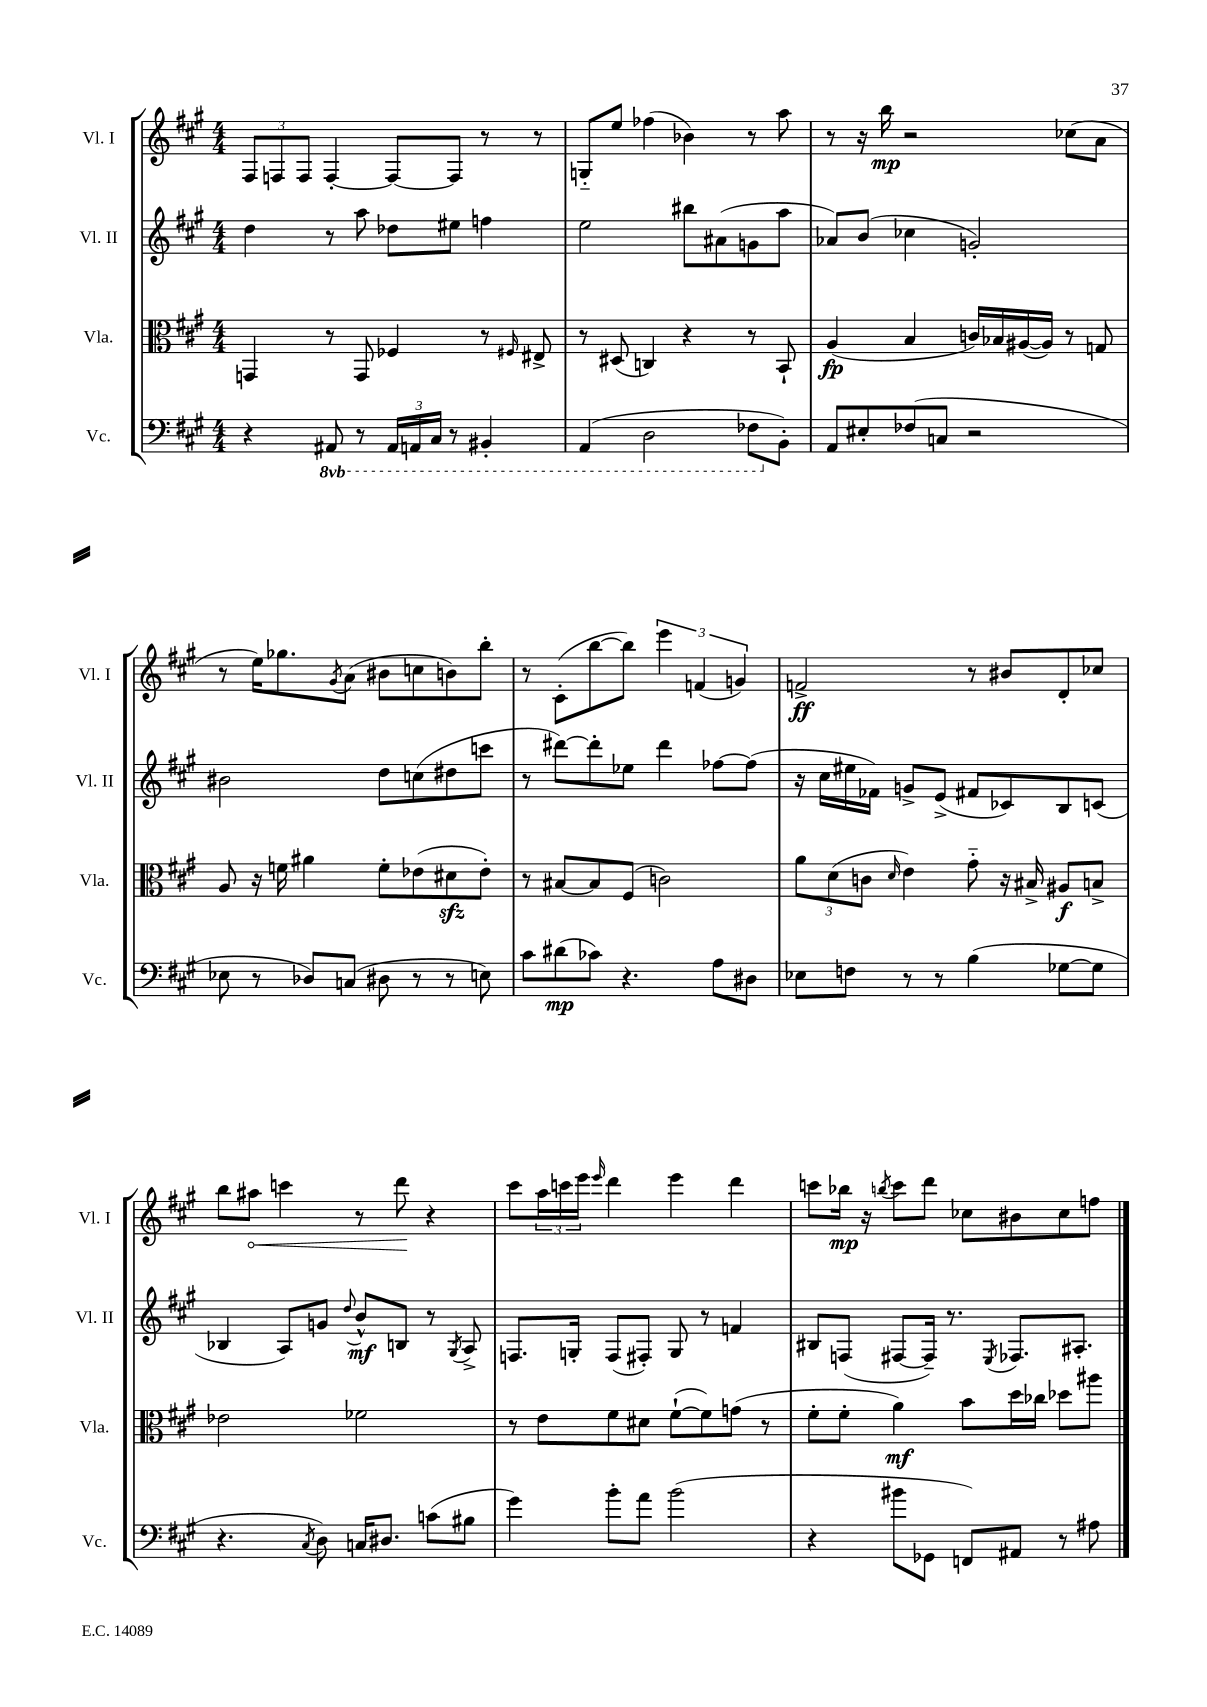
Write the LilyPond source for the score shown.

<<
\new StaffGroup <<
\new Staff = "s0" \with { instrumentName = "Vl. I" shortInstrumentName = "Vl. I" } {
    \clef treble \key a \major \numericTimeSignature \time 4/4
    \tuplet 3/2 { fis8 f8 f8 } f4~-. f8~ f8 r8 r8 |
    g8-_ e''8 fes''4( bes'4) r8 a''8 |
    r8 r16 b''16\mp r2 ces''8( a'8 |
    r8 e''16) ges''8. \acciaccatura { gis'8 } a'8( bis'8 c''8 b'8) b''8-. |
    r8 cis'8-.( b''8~ b''8) \tuplet 3/2 { e'''4 f'4( g'4) } |
    f'2->\ff r8 bis'8 d'8-. ces''8 |
    b''8 \once \override Hairpin.circled-tip = ##t ais''8\< c'''4 r8 d'''8\! r4 |
    cis'''8 \tuplet 3/2 { a''16 c'''16 e'''16 } \grace { e'''16 } d'''4 e'''4 d'''4 |
    c'''8 bes''16\mp r16 \acciaccatura { b''8 } c'''8 d'''8 ces''8 bis'8 ces''8 f''8 \bar "|." |
}
\new Staff = "s1" \with { instrumentName = "Vl. II" shortInstrumentName = "Vl. II" } {
    \clef treble \key a \major \numericTimeSignature \time 4/4
    d''4 r8 a''8 des''8 eis''8 f''4 |
    e''2 bis''8 ais'8( g'8 a''8 |
    aes'8) b'8( ces''4 g'2-.) |
    bis'2 d''8 c''8( dis''8 c'''8 |
    r8 dis'''8~) dis'''8-. ees''8 dis'''4 fes''8~ fes''8( |
    r16 cis''16 eis''16 fes'16) g'8-> e'8->( fis'8 ces'8) b8 c'8( |
    bes4 a8) g'8 \appoggiatura { d''8 } b'8-^\mf b8 r8 \acciaccatura { gis8 } a8-> |
    f8. g16-. f8( fis8-.) g8 r8 f'4 |
    bis8 f8( fis8~ fis16--) r8. \acciaccatura { e8 } fes8. ais8.-. \bar "|." |
}
\new Staff = "s2" \with { instrumentName = "Vla." shortInstrumentName = "Vla." } {
    \clef alto \key a \major \numericTimeSignature \time 4/4
    g,4 r8 g,8 fes4 r8 \grace { fis16 } eis8-> |
    r8 dis8( c4) r4 r8 b,8-! |
    a4\fp( b4 c'16) bes16 ais16~( ais16) r8 g8 |
    a8 r16 f'16 ais'4 f'8-. ees'8( dis'8\sfz ees'8-.) |
    r8 bis8~ bis8 fis8( c'2) |
    \tuplet 3/2 { a'8 d'8( c'8 } \grace { d'16 } e'4) gis'8-_ r16 bis16-> ais8\f b8-> |
    ees'2 fes'2 |
    r8 e'8 fis'8 dis'8 fis'8~-!( fis'8) g'8( r8 |
    fis'8-. fis'8-. a'4\mf) b'8 d''16 ces''16 des''8 ais''8 \bar "|." |
}
\new Staff = "s3" \with { instrumentName = "Vc." shortInstrumentName = "Vc." } {
    \clef bass \key a \major \numericTimeSignature \time 4/4 \set Staff.ottavationMarkups = #ottavation-simple-ordinals
    r4 \ottava #-1 ais,,8 r8 \tuplet 3/2 { ais,,16 a,,16 cis,16 } r8 bis,,4-. |
    a,,4( d,2 fes,8 \ottava #0 b,8-.) |
    a,8 eis8-. fes8( c8 r2 |
    ees8 r8 des8) c8( dis8 r8 r8 e8) |
    cis'8 dis'8\mp( ces'8) r4. a8 dis8 |
    ees8 f8 r8 r8 b4( ges8~ ges8 |
    r4. \acciaccatura { cis8 } d8) c16 dis8. c'8( bis8 |
    gis'4) b'8-. a'8 b'2( |
    r4 bis'8 ges,8 f,8) ais,8 r8 ais8 \bar "|." |
}
>>
>>
\layout { \context { \Score \remove "Bar_number_engraver" } }
